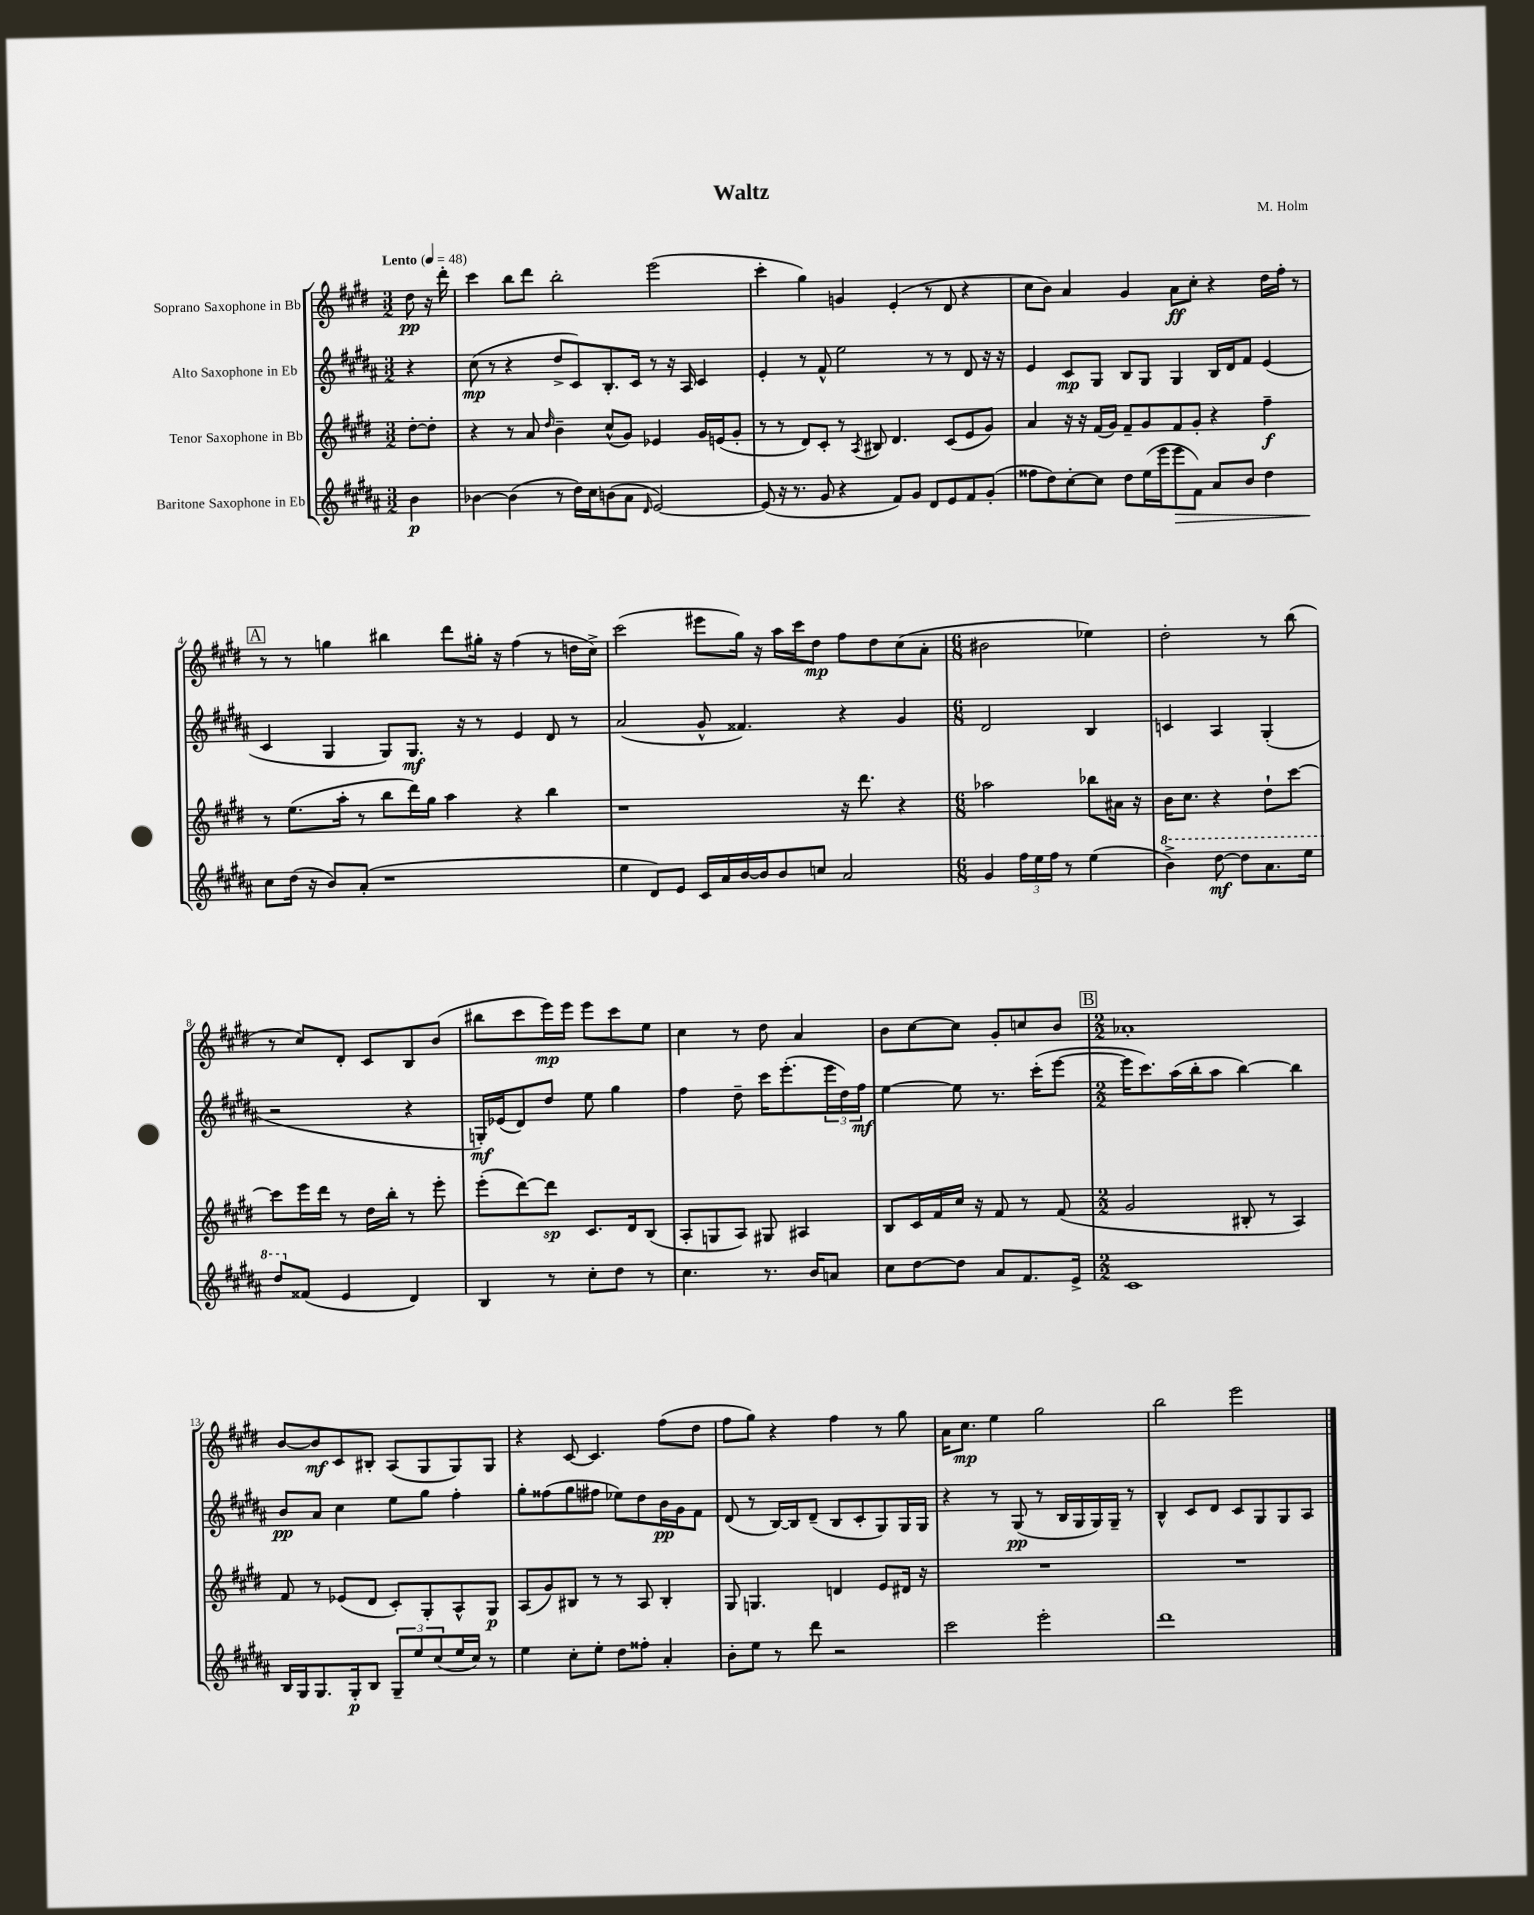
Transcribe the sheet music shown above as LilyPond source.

\header { title = "Waltz" composer = "M. Holm" }
<<
\new StaffGroup <<
\new Staff = "s0" \with { instrumentName = "Soprano Saxophone in Bb" } {
    \clef treble \key e \major \numericTimeSignature \time 3/2 \partial 4 \tempo "Lento" 4 = 48
    dis''8\pp r16 dis'''16-. |
    cis'''4 b''8 dis'''8 b''2-. e'''2( |
    cis'''4-. gis''4) g'4 e'4-.( r8 dis'8 r4 |
    cis''8 b'8) a'4 gis'4 a'8\ff cis''8-. r4 dis''16 fis''16-. r8 |
    \mark \markup { \box "A" } r8 r8 g''4 bis''4 dis'''8 gis''16-. r16 fis''4( r8 d''16 cis''16->) |
    cis'''2( eis'''8 gis''16) r16 a''16 cis'''16 dis''8\mp fis''8 dis''8 cis''8( a'8-. |
    \numericTimeSignature \time 6/8 bis'2 ees''4) |
    dis''2-. r8 b''8( |
    r8 cis''8) dis'8-. cis'8 b8 b'8( |
    bis''8 cis'''8 e'''16\mp) e'''16 e'''8 cis'''8 e''8 |
    cis''4 r8 dis''8 a'4 |
    b'8 cis''8~ cis''8 gis'8-. c''8 b'8 |
    \mark \markup { \box "B" } \numericTimeSignature \time 2/2 aes'1-. |
    b'8~ b'8\mf cis'8 bis8-. a8( gis8 gis8) gis8 |
    r4 cis'8~ cis'4. fis''8( dis''8 |
    fis''8 gis''8) r4 fis''4 r8 gis''8 |
    a'16 cis''8.\mp e''4 gis''2 |
    b''2 e'''2 \bar "|." |
}
\new Staff = "s1" \with { instrumentName = "Alto Saxophone in Eb" } {
    \clef treble \key b \major \numericTimeSignature \time 3/2 \partial 4
    r4 |
    cis''8\mp( r8 r4 dis''8-> cis'8) b8.-. cis'16 r8 r16 ais16 cis'4 |
    e'4-. r8 fis'8-^ e''2 r8 r8 dis'8 r16 r16 |
    e'4 cis'8\mp gis8 b8 gis8 gis4 b16 dis'16 fis'8 e'4( |
    \mark \markup { \box "A" } cis'4 gis4 gis8) gis8.\mf r16 r8 e'4 dis'8 r8 |
    ais'2( gis'8-^ fisis'4.) r4 gis'4 |
    \numericTimeSignature \time 6/8 dis'2 b4 |
    c'4 ais4 gis4-.( |
    r2 r4 |
    g16-.\mf) ees'16( dis'8) dis''8 e''8 gis''4 |
    fis''4 dis''8-- cis'''16 e'''8.-.( \tuplet 3/2 { e'''16 dis''16) fis''16\mf } |
    e''4~ e''8 r8. cis'''16-.( e'''8~ |
    \mark \markup { \box "B" } \numericTimeSignature \time 2/2 e'''16 cis'''8.) ais''16( b''16-. ais''8 b''4~) b''4 |
    b'8\pp ais'8 cis''4 e''8 gis''8 fis''4-. |
    gis''8-. fisis''8( gis''8 fis''8 ees''8) dis''8 b'16\pp gis'16 fis'8 |
    dis'8( r8 b16~) b16 dis'8--( b8 cis'8-. gis8) gis16 gis16 |
    r4 r8 gis8\pp( r8 b16 gis16 gis16) gis16-- r8 |
    b4-^ cis'8 dis'8 cis'8 gis8 gis8 ais8 \bar "|." |
}
\new Staff = "s2" \with { instrumentName = "Tenor Saxophone in Bb" } {
    \clef treble \key e \major \numericTimeSignature \time 3/2 \partial 4
    dis''8~-. dis''8-. |
    r4 r8 a'8 \grace { dis''16 } b'4-- cis''8-^( gis'8) ees'4 gis'16 e'16( gis'8-. |
    r8 r8 dis'8) cis'8-. r8 \acciaccatura { a8 } bis8 dis'4. cis'8( e'8 gis'8) |
    a'4 r16 r16 fis'16( gis'16) fis'8-- gis'8 fis'8 gis'8-. r4 fis''4--\f |
    \mark \markup { \box "A" } r8 e''8.( a''16-. r8 b''8 dis'''16) gis''16 a''4 r4 b''4 |
    r1 r16 dis'''8. r4 |
    \numericTimeSignature \time 6/8 aes''2 bes''8 ais'16 r16 |
    b'16 cis''8. r4 dis''8-! cis'''8~ |
    cis'''8 e'''16 dis'''16 r8 dis''16 b''16-. r8 e'''8-. |
    e'''8-.( dis'''8~) dis'''8\sp cis'8. dis'16 b8( |
    a8-. g8 a8) gis8 ais4 |
    b8 cis'16 fis'16 cis''16 r16 fis'8 r8 fis'8( |
    \mark \markup { \box "B" } \numericTimeSignature \time 2/2 gis'2 bis8-. r8 a4) |
    fis'8 r8 ees'8( dis'8 cis'8-.) gis8-. a8-^ gis8\p |
    a8( gis'8) bis8 r8 r8 a8 bis4-. |
    gis8 g4. d'4 e'8 dis'16 r16 |
    R1 |
    R1 \bar "|." |
}
\new Staff = "s3" \with { instrumentName = "Baritone Saxophone in Eb" } {
    \clef treble \key b \major \numericTimeSignature \time 3/2 \partial 4
    b'4\p |
    bes'4~ bes'4( r8 dis''16) cis''16 b'8( ais'8 \grace { dis'16 } e'2~) |
    e'8( r16 r8. gis'8 r4 fis'8) gis'8 dis'8 e'8 fis'8 gis'8-.( |
    fisis''8 dis''8) cis''8~-. cis''8 dis''8 e''16( e'''16 e'''8\> fis'8) ais'8 b'8 dis''4 |
    \mark \markup { \box "A" } cis''8\! dis''16( r16 b'8) ais'8-.( r1 |
    e''4 dis'8) e'8 cis'16 ais'16 b'16~ b'16 b'8 c''8 ais'2 |
    \numericTimeSignature \time 6/8 gis'4 \tuplet 3/2 { fis''16 e''16 fis''16 } r8 e''4( |
    \ottava #1 b''4->) dis'''8~\mf dis'''8 ais''8. e'''16 |
    dis'''8 \ottava #0 fisis'8( e'4 dis'4) |
    b4 r8 cis''8-. dis''8 r8 |
    cis''4. r8. b'16 a'8 |
    cis''8 dis''8~ dis''8 ais'8 fis'8. e'16-> |
    \mark \markup { \box "B" } \numericTimeSignature \time 2/2 cis'1 |
    b16 gis16 gis8. gis16-.\p b8 \tuplet 3/2 { gis8-- e''8 cis''8( } e''16 cis''16) r8 |
    e''4 cis''8-. e''8-. dis''8 fisis''8-. ais'4-. |
    b'8-. e''8 r8 dis'''8 r2 |
    cis'''2 e'''2-. |
    dis'''1 \bar "|." |
}
>>
>>
